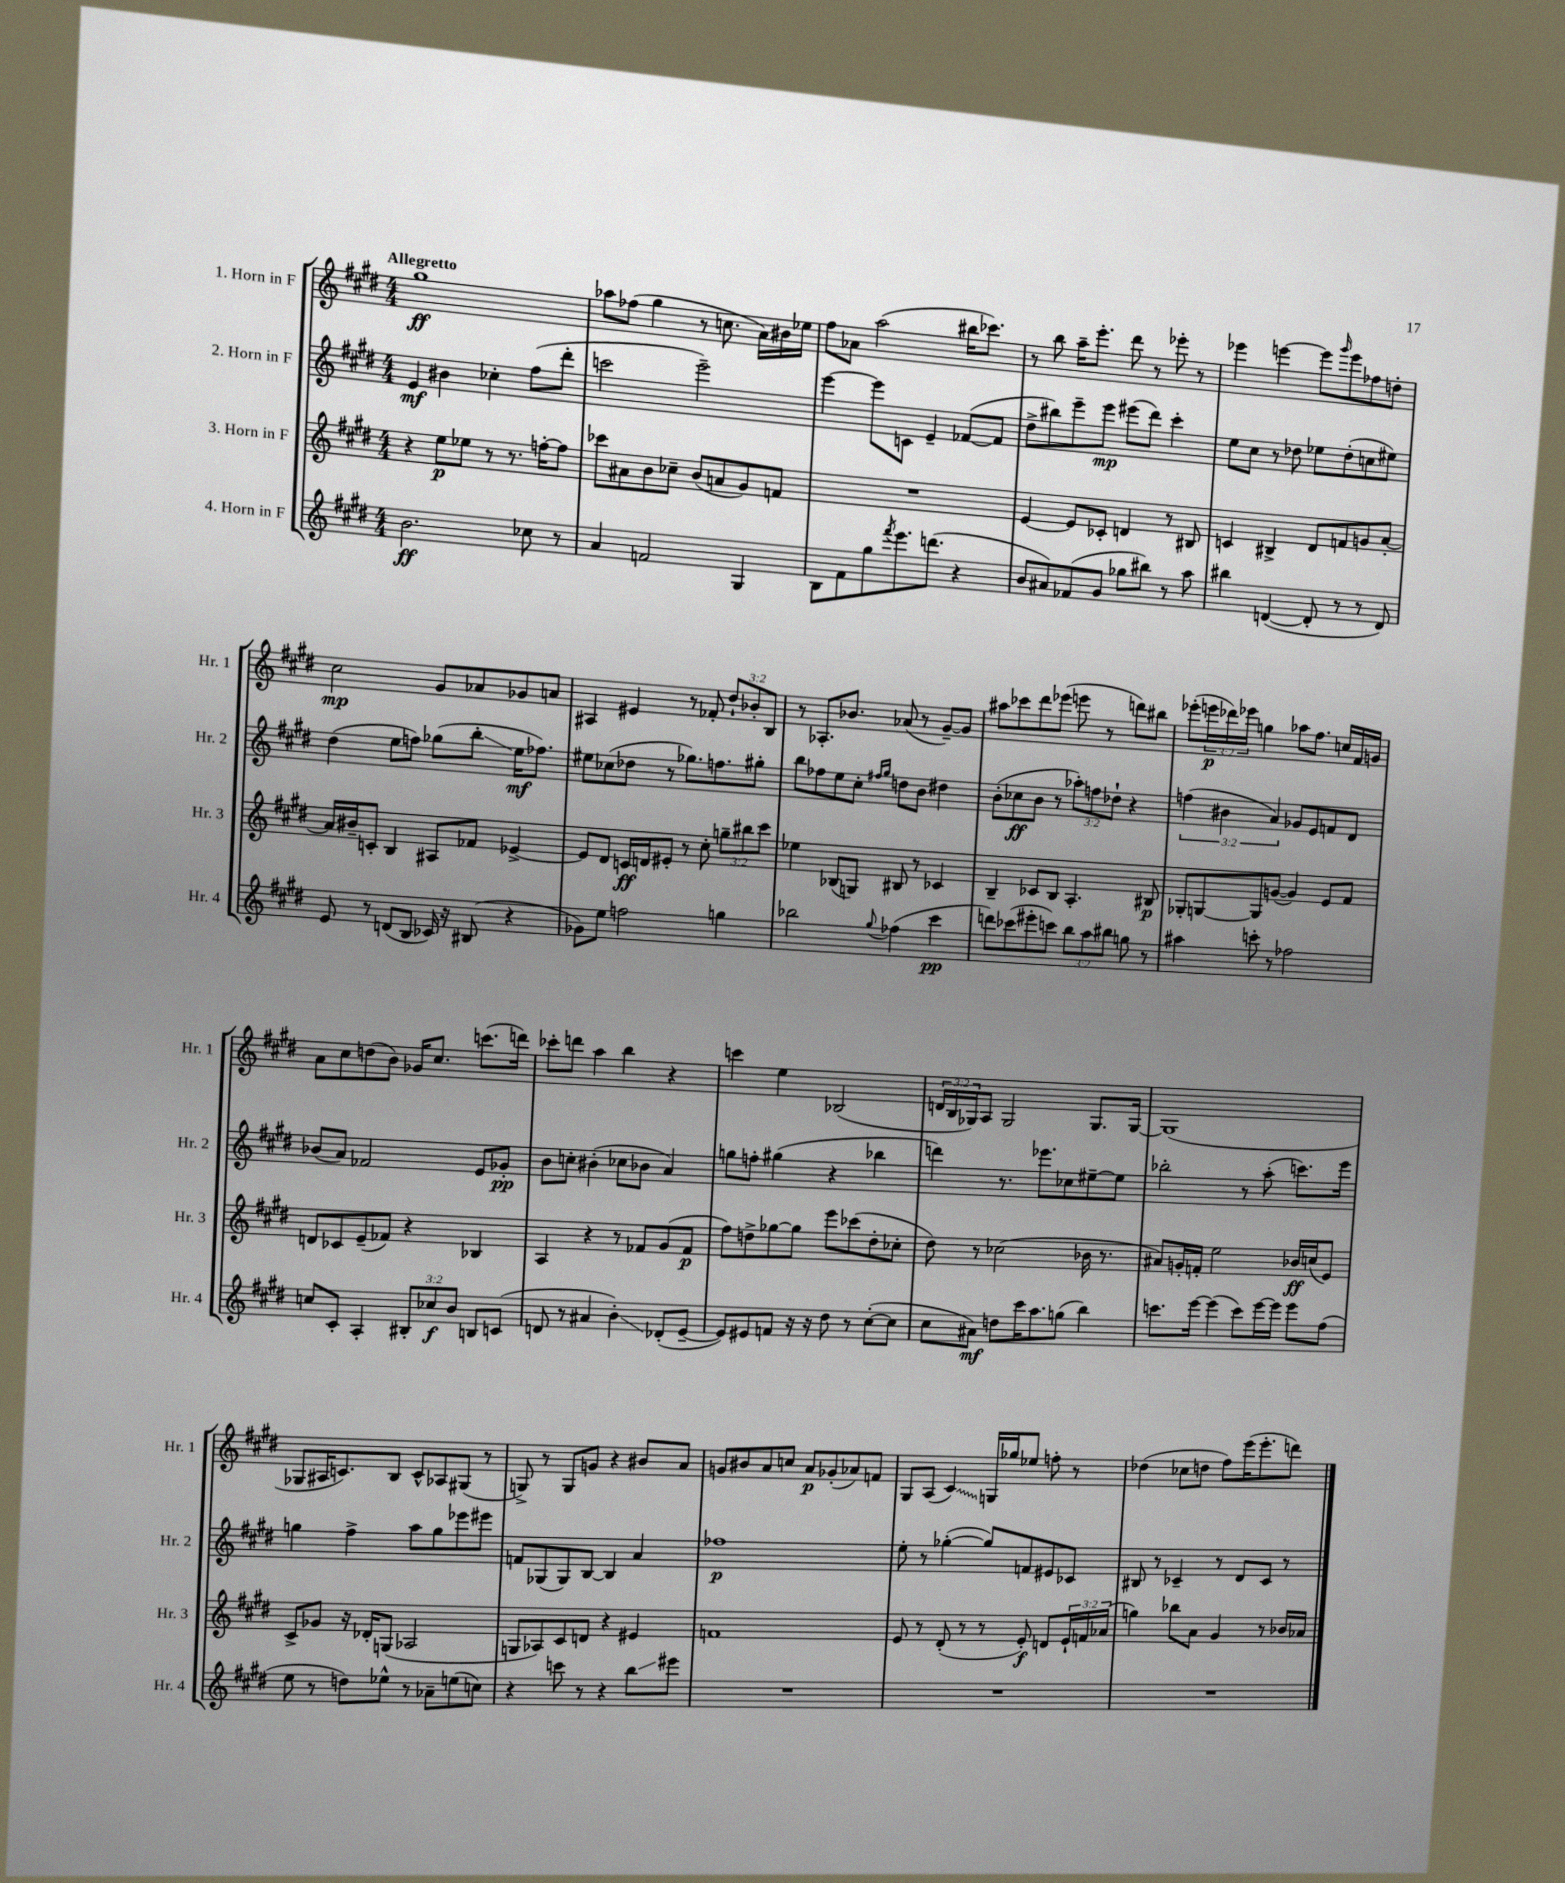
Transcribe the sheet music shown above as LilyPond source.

<<
\new StaffGroup <<
\new Staff = "s0" \with { instrumentName = "1. Horn in F" shortInstrumentName = "Hr. 1" } {
    \clef treble \key e \major \numericTimeSignature \time 4/4 \override Staff.TupletNumber.text = #tuplet-number::calc-fraction-text \tempo "Allegretto"
    gis''1\ff |
    aes''8 fes''8( gis''4 r8 c''8. a'16) bis'16 ees''16 |
    fis''8 aes'8 a''2( bis''16 ces'''8.) |
    r8 b''8 a''16-- e'''8.-. dis'''8 r8 ees'''8-. r8 |
    ees'''4 e'''4~ e'''8 \grace { gis'''16 } e'''8 fes''8 d''8-. |
    cis''2\mp gis'8 aes'8 ges'8 a'8 |
    ais4 eis'4 r8 fes'8-. \tuplet 3/2 { dis''8-! bes'8-. b8 } |
    r8 aes8.-. bes'8. aes'8( r8 gis'8~--) gis'8 |
    ais''8 ces'''8 dis'''8 ees'''8( e'''8 r8 d'''8) bis''8 |
    ees'''8-.( \tuplet 3/2 { e'''16\p des'''16) ees'''16 } g''4 aes''8 fis''8. c''16 fis'16 g'16 |
    a'8 cis''8 d''8( b'8) ges'16 cis''8. c'''8.( d'''16) |
    ces'''8-. d'''8 a''4 b''4 r4 |
    c'''4 e''4 bes2( |
    \tuplet 3/2 { d'16 b16 ges16) } a8 ges2 ges8. ges16~ |
    ges1( |
    ges8 ais16 c'8.) b8 c'8-^ aes8 gis8( r8 |
    g8->) r8 g8 g'8 r4 bis'8 a'8 |
    g'8 bis'8 a'8 c''8 a'8\p ges'8-.( aes'8) f'8 |
    gis8 a8( \once \override Glissando.style = #'zigzag cis'4\glissando) g16 ges''16 ees''8 f''8-. r8 |
    des''4( ces''8 d''8 fis''8) e'''16( e'''8.-. d'''8) \bar "|." |
}
\new Staff = "s1" \with { instrumentName = "2. Horn in F" shortInstrumentName = "Hr. 2" } {
    \clef treble \key e \major \numericTimeSignature \time 4/4 \override Staff.TupletNumber.text = #tuplet-number::calc-fraction-text
    e'4\mf bis'4 ces''4-. fis''8( dis'''8-. |
    c'''2 e'''2--) |
    e'''4~ e'''8 c'8 e'4-- fes'8~( fes'8 |
    dis''8-> bis''8) e'''8-- e'''8\mp eis'''8( dis'''8) cis'''4-. |
    e''8 cis''8 r8 des''8 ees''8 des''8-.( c''8 eis''8) |
    dis''4( e''8 f''8) ges''8( b''8-.\glissando e''16\mf fes''8.) |
    eis''8 ces''8( des''8 r8 ges''8.) f''8. gis''8-. |
    b''8 fes''8 e''8 cis''8-. \grace { fis''16 gis''16 } d''8 b'8 dis''4 |
    b'8-.( ces''8\ff b'8 r8 \tuplet 3/2 { aes''8-.) f''8 des''8-! } r4 |
    \tuplet 3/2 { f''4( bis'4 a'4) } ges'8 e'8 f'8 dis'8 |
    bes'8( a'8) fes'2 e'8 ges'8-.\pp |
    b'8 c''8-. bis'4-.( ces''8 bes'8 a'4) |
    g''8 f''8-. gis''4( r4 bes''4 |
    d'''4) r8. ees'''8. ces''8 eis''8~-- eis''8 |
    bes''2-. r8 a''8-.( c'''8.) e'''16 |
    g''4 fis''4-> a''8 g''8 ees'''8 eis'''8 |
    f'8 ges8( ges8) b8~ b4 a'4 |
    fes''1\p |
    e''8-. r8 ges''4~-.( ges''8) f'8 eis'8 ces'8 |
    bis8 r8 ces'4-- r8 dis'8 ces'8 r8 \bar "|." |
}
\new Staff = "s2" \with { instrumentName = "3. Horn in F" shortInstrumentName = "Hr. 3" } {
    \clef treble \key e \major \numericTimeSignature \time 4/4 \override Staff.TupletNumber.text = #tuplet-number::calc-fraction-text
    r4 e''8\p ees''8 r8 r8. f''16~-. f''8 |
    ces'''8 ais'8 b'8 ces''8-- b'8( a'8 gis'8) f'8 |
    R1 |
    e'4~ e'8 ces'8-. d'4 r8 bis8 |
    c'4 bis4-> dis'8 f'8 g'8 a'8~-. |
    a'16 bis'16-- c'8-. b4 ais8 fes'8 ees'4~-> |
    ees'8 dis'8 c'16\ff d'16 eis'8-. r8 cis''8-. \tuplet 3/2 { g''8-- bis''8 cis'''8 } |
    ees''4 bes8( g8) bis8 r8 ces'4 |
    b4-- ces'8 b8 a4.-. bis8\p |
    ges8-. g8~ g8 g'8~( g'4) e'8 fis'8 |
    d'8 ces'8 e'8--( fes'8) r4 bes4 |
    a4 r4 r8 fes'8 gis'8( fes'8\p |
    fis''8) d''8-> ges''8~ ges''8 e'''8 ces'''8( d''8-. ces''8-. |
    dis''8) r8 ces''2( bes'16 r8. |
    ais'8) g'16-. f'16-. e''2 bes'16\ff c''16( e'8) |
    cis'8-> ges'8 r16 des'16-. g8( aes2 |
    g8 aes8) cis'8 d'8 r4 eis'4 |
    f'1 |
    e'8 r8 dis'8-.( r8 r8 e'8-.\f) d'8 \tuplet 3/2 { e'16-! f'16 aes'16( } |
    g''4) bes''8 a'8 gis'4 r8 bes'16 aes'16 \bar "|." |
}
\new Staff = "s3" \with { instrumentName = "4. Horn in F" shortInstrumentName = "Hr. 4" } {
    \clef treble \key e \major \numericTimeSignature \time 4/4 \override Staff.TupletNumber.text = #tuplet-number::calc-fraction-text
    b'2.\ff ces''8 r8 |
    a'4 f'2 gis4 |
    b8 fis'8 gis''8 \acciaccatura { fis'''8 } e'''8. d'''8.( r4 |
    b'8 ais'8) fes'8( gis'8 ges''8 bis''8) r8 a''8 |
    bis''4 d'4~( d'8-. r8 r8 d'8) |
    e'8 r8 d'8( b8 ces'16) r16 bis8( r4 |
    ges'8) e''8 f''2 g''4 |
    bes''2 \appoggiatura { gis''8 } fes''4( cis'''4\pp |
    d'''8) ces'''8( eis'''8-. c'''8) \tuplet 3/2 { b''8 a''8 bis''8 } g''8 r8 |
    ais''4 c'''8-. r8 fes''2 |
    c''8 cis'8-. a4-. \tuplet 3/2 { bis8-. ces''8\f b'8 } b8 c'8( |
    d'8 r8 ais'4 b'4-.\glissando) des'8-.( e'8~-- |
    e'8) eis'8 f'8 r16 r16 dis''8 r8 cis''8~-.( cis''8 |
    cis''8 ais'8\mf) d''8 cis'''16 a''8. g''8( b''4) |
    c'''8. e'''16~ e'''4( c'''8) e'''16~ e'''16 e'''8 fis''8( |
    e''8 r8 d''8) ees''8-^ r8 aes'8-- e''8( c''8) |
    r4 c'''8 r8 r4 b''8\glissando eis'''8 |
    R1 |
    R1 |
    R1 \bar "|." |
}
>>
>>
\layout { \context { \Score \remove "Bar_number_engraver" } }
